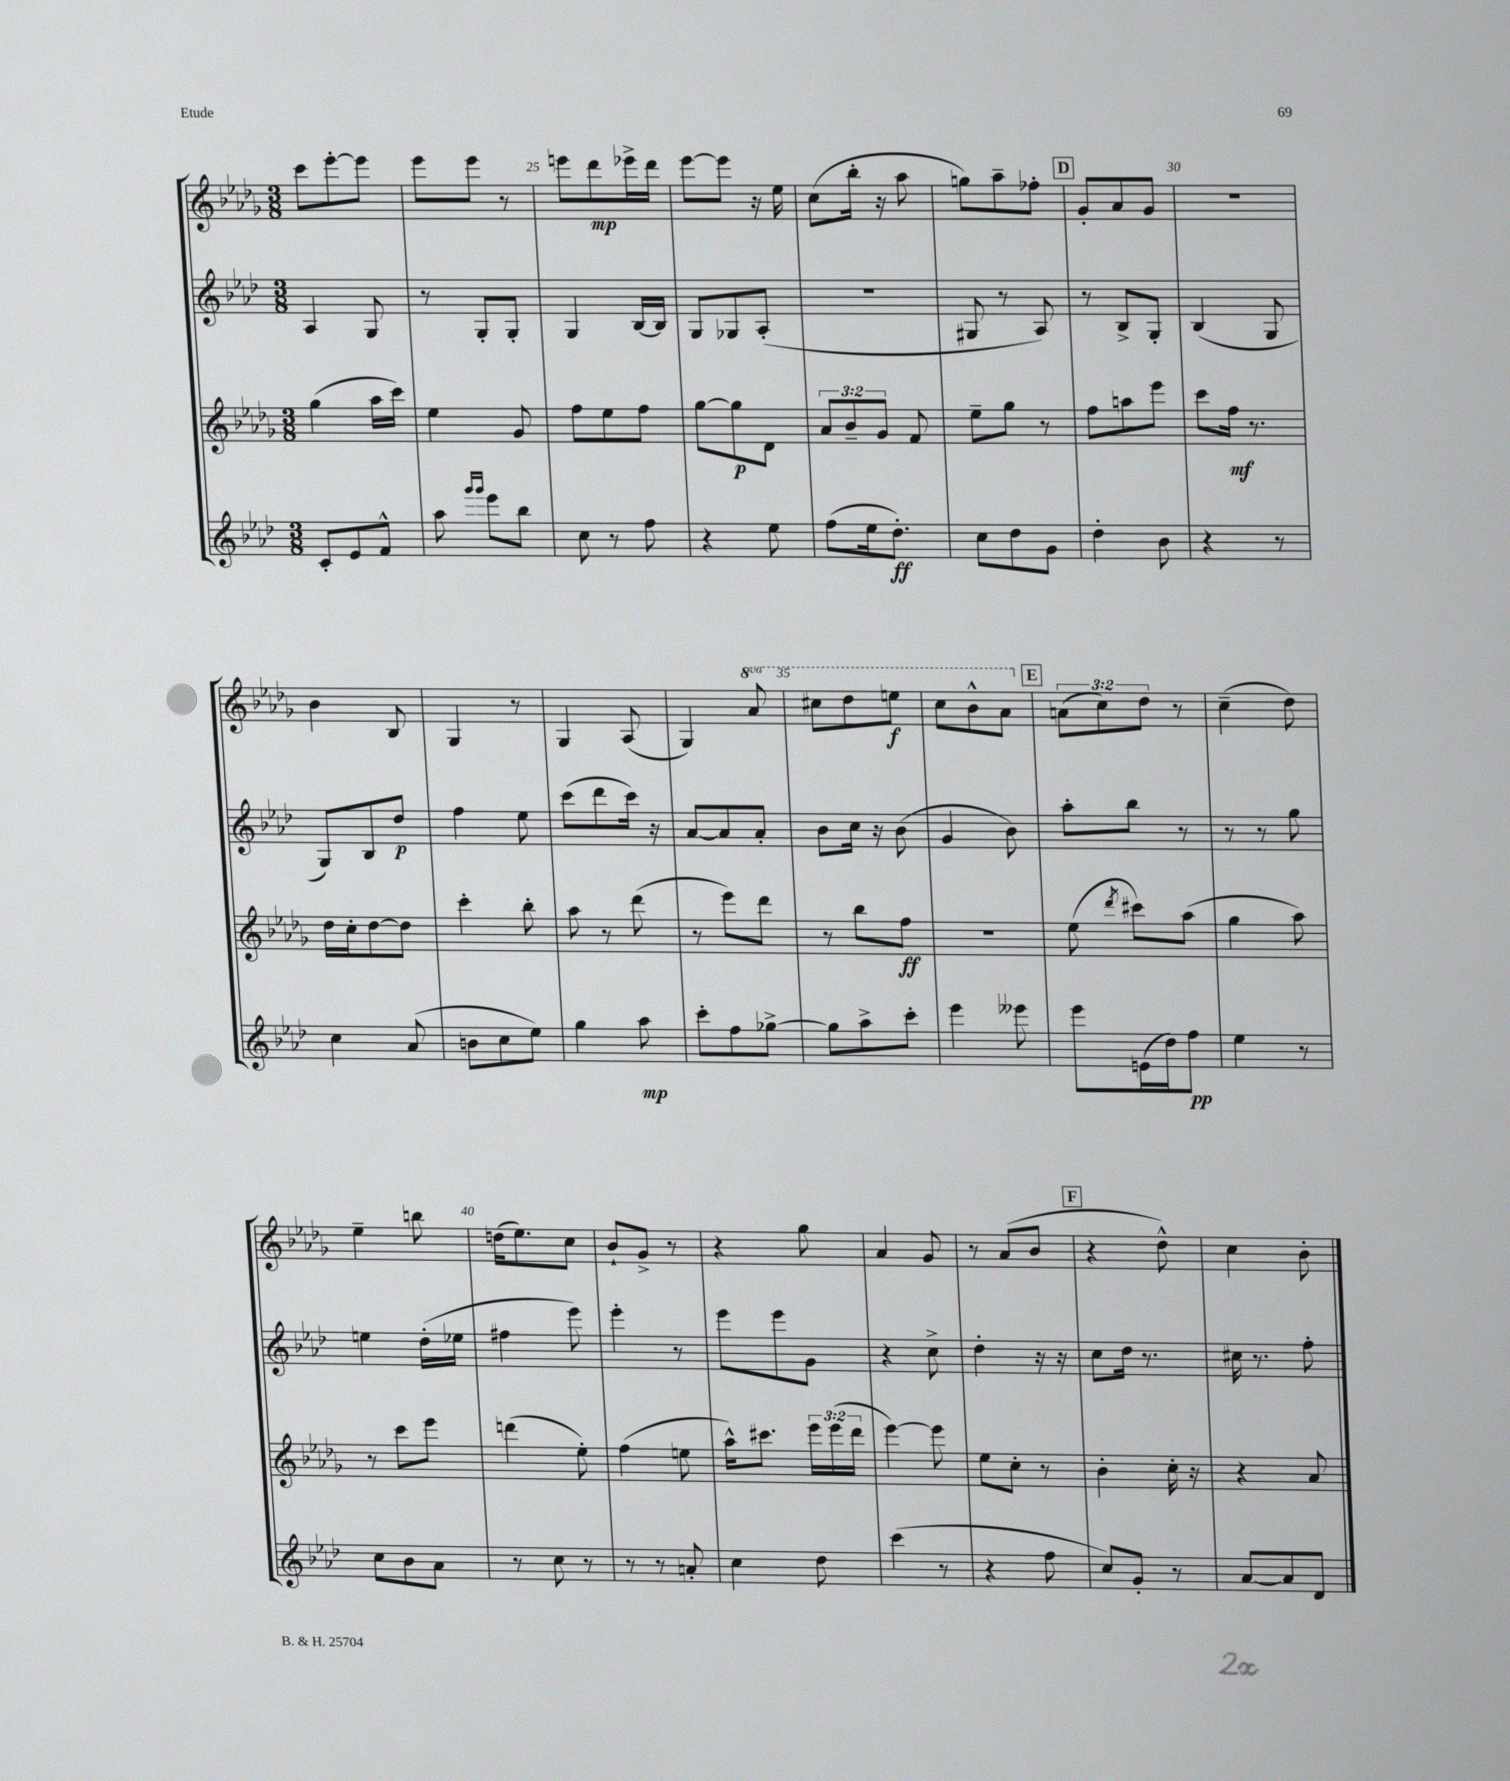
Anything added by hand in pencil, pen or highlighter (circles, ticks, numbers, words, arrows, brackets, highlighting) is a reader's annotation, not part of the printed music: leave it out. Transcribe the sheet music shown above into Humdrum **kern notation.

**kern	**kern	**kern	**kern
*staff4	*staff3	*staff2	*staff1
*clefG2	*clefG2	*clefG2	*clefG2
*k[b-e-a-d-]	*k[b-e-a-d-g-]	*k[b-e-a-d-]	*k[b-e-a-d-g-]
*M3/8	*M3/8	*M3/8	*M3/8
8c'	(4gg-	4A-	8ccc
8e-	.	.	[8eee-'
8f^^	16aa-	8G	8eee-]
.	16ccc)	.	.
=	=	=	=
8aa-	4ee-	8r	8eee-
16qqggg	.	.	.
16qqggg	.	.	.
8eee-	.	8G'	8eee-
8bb-	8g-	8G'	8r
=	=	=	=
8cc	8ff	4G	8eee
8r	8ee-	.	8ddd-
8ff	8ff	[16B-	16eee-^
.	.	16B-]	16ddd-
=	=	=	=
4r	[8gg-	8G	[8eee-
.	8gg-]	8G-	8eee-]
8ee-	8d-	(8A-'	16r
.	.	.	16ee-
=	=	=	=
(8ff	12a-	4.r	(8cc
.	12b-~	.	.
16ee-	.	.	16bb-'
.	12g-	.	.
8.dd-')	.	.	16r
.	8f	.	8aa-
=	=	=	=
8cc	8ee-~	8G#	8gg)
8dd-	8gg-	8r	8aa-~
8g	8r	8A-)	8ff-'
=	=	=	=
4dd-'	8ff	8r	8g-'
.	8aa	8B-^	8a-
8b-	8eee-	8G'	8g-
=	=	=	=
4r	8ccc	(4B-	4.r
.	16ff	.	.
.	8.r	.	.
8r	.	8G	.
=	=	=	=
4cc	16dd-	8G)	4b-
.	16cc'	.	.
.	[8dd-	8B-	.
(8a-	8dd-]	8dd-	8B-
=	=	=	=
8b	4ccc'	4ff	4G-
8cc	.	.	.
8ee-)	8bb-'	8ee-	8r
=	=	=	=
4gg	8aa-	(8ccc	4G-
.	8r	8ddd-	.
8aa-	(8ddd-	16ccc)	(8A-
.	.	16r	.
=	=	=	=
8ccc'	8r	[8a-	4G-)
8ff	8eee-)	8a-]	.
[8gg-^	8ddd-	8a-'	8aa-
=	=	=	=
8gg-]	8r	8b-	8ccc#
8aa-^	8bb-	16cc	8ddd-
.	.	16r	.
8ccc'	8ff	(8b-	8eee
=	=	=	=
4eee-	4.r	4g	8ccc
.	.	.	8bb-^^
8eee--	.	8b-)	8aa-
=	=	=	=
8eee-	(8ee-	8aa-'	(12a
.	.	.	12cc)
.	8qddd-	.	.
(16e	8ccc#)	8bb-	.
.	.	.	12dd-
16dd-)	.	.	.
8ff	(8aa-	8r	8r
=	=	=	=
4ee-	4gg-	8r	(4cc~
.	.	8r	.
8r	8aa-)	8gg	8dd-)
=	=	=	=
8cc	8r	4ee	4ee-~
8b-	8ccc	.	.
8a-	8eee-	(16dd-'	8bb
.	.	16ee-	.
=	=	=	=
8r	(4ddd	4ff#	(16dd
.	.	.	8.ee-)
8cc	.	.	.
8r	8ee-')	8eee-)	8cc
=	=	=	=
8r	(4ff	4eee-'	8b-`
8r	.	.	8g-^
8a'	8ee	8r	8r
=	=	=	=
4cc	16aa-^^)	8eee-	4r
.	8.ccc#	.	.
.	.	8eee-	.
8dd-	24eee-	8g	8gg-
.	(24eee-	.	.
.	24ddd-	.	.
=	=	=	=
(4ccc	[4eee-)	4r	4a-
8r	8eee-]	8cc^	8g-
=	=	=	=
4r	8ee-	4dd-'	8r
.	8cc'	.	(8a-
8ff	8r	16r	8b-
.	.	16r	.
=	=	=	=
8cc)	4b-'	8cc	4r
8g'	.	16dd-	.
.	.	8.r	.
8r	16cc'	.	8dd-^^)
.	16r	.	.
=	=	=	=
[8a-	4r	16cc#	4cc
.	.	8.r	.
8a-]	.	.	.
8d-	8a-	8ff'	8b-'
==	==	==	==
*-	*-	*-	*-
